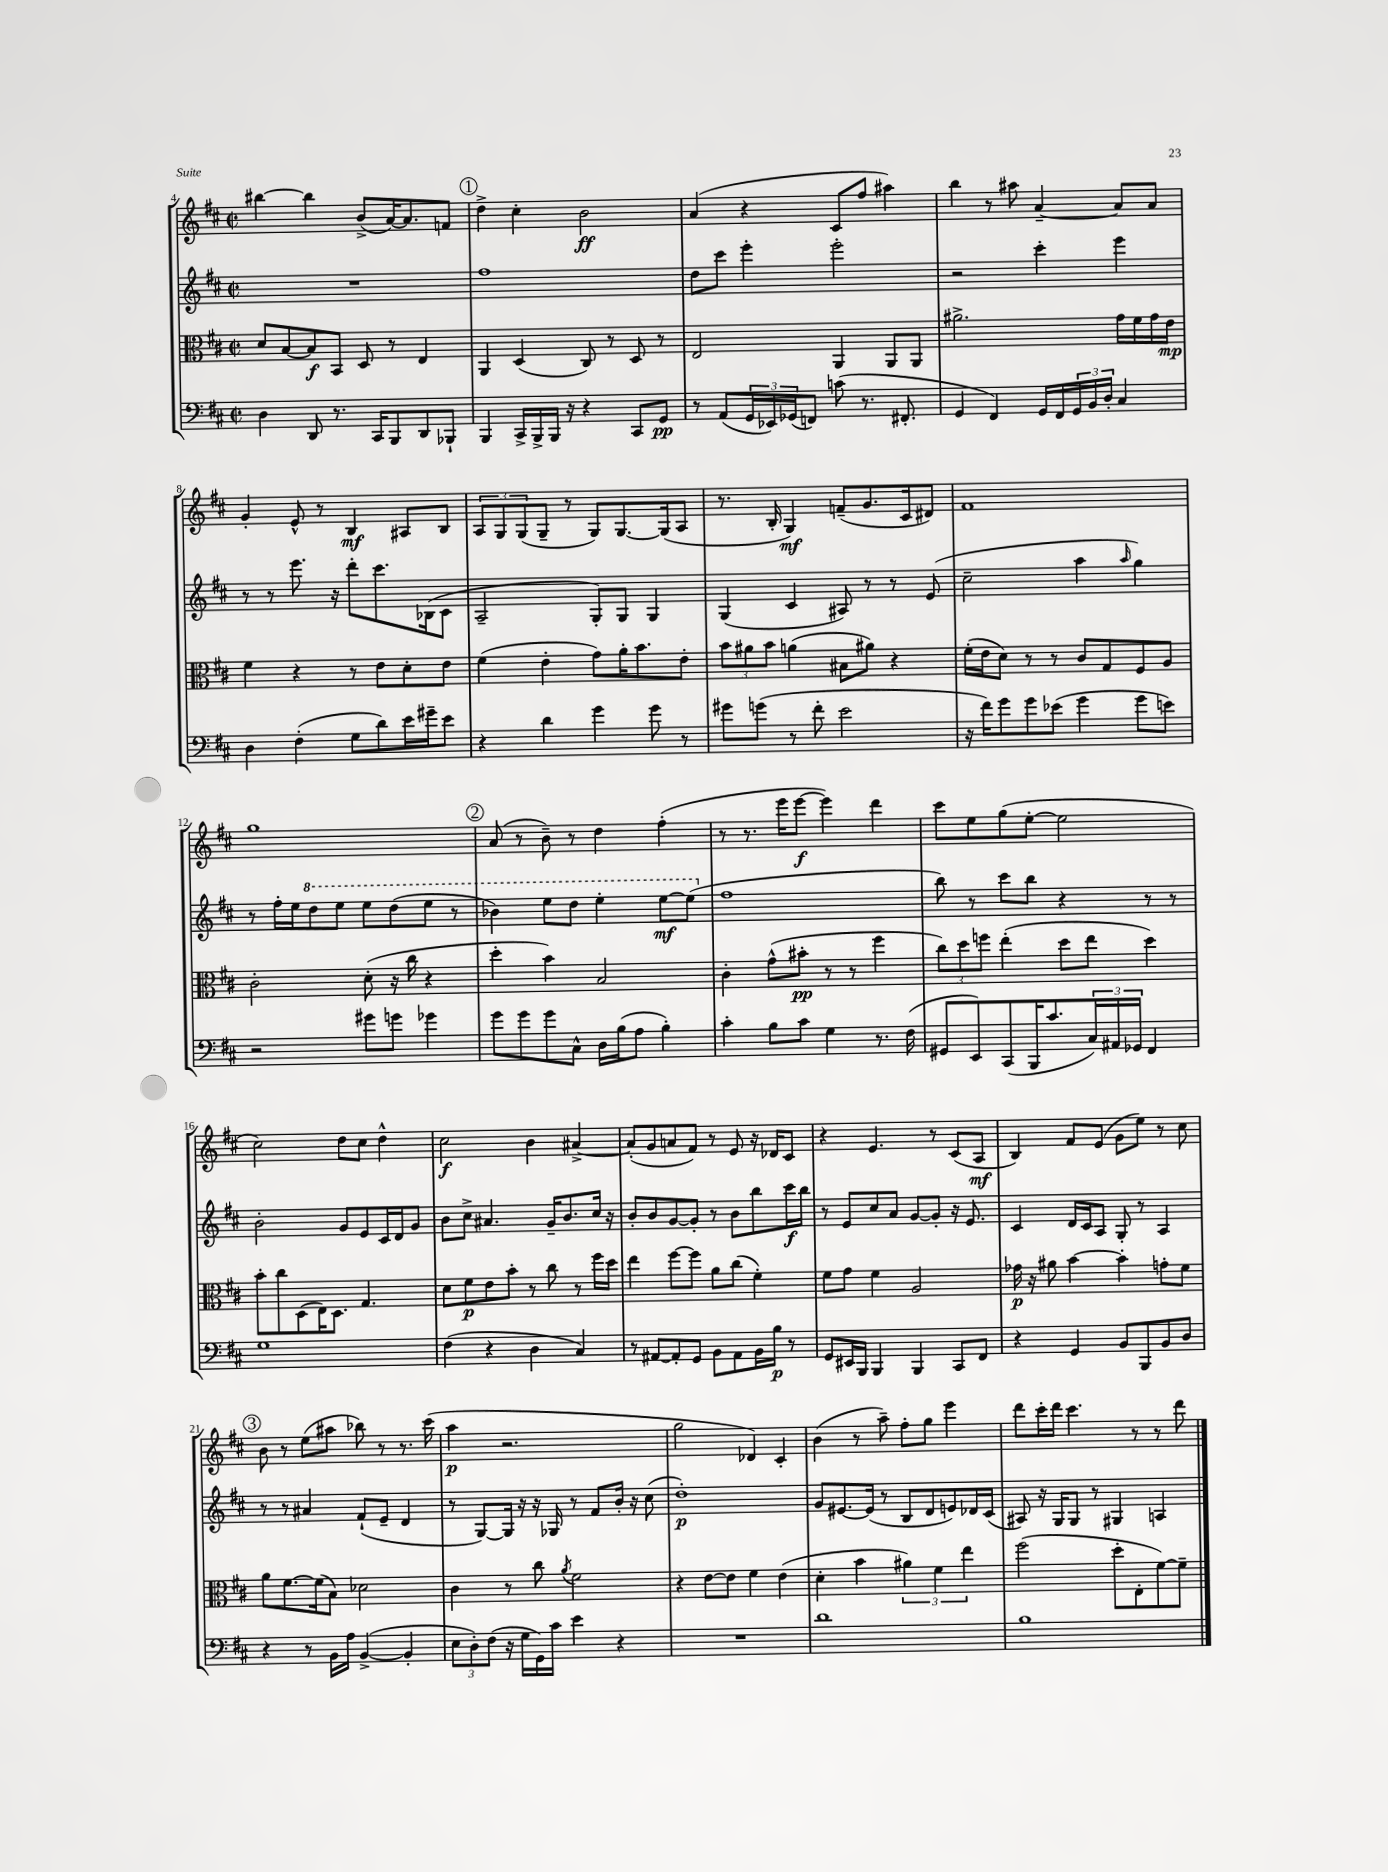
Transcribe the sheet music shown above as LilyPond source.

<<
\new StaffGroup <<
\new Staff = "s0" {
    \clef treble \key d \major \defaultTimeSignature \time 2/2
    bis''4~ bis''4 b'8->( a'16~) a'8. f'8 |
    \mark \markup { \circle "1" } d''4-> cis''4-. b'2\ff |
    a'4( r4 cis'8 fis''8 ais''4) |
    b''4 r8 ais''8 a'4~-- a'8 a'8 |
    g'4-. e'8-^ r8 b4\mf ais8 b8 |
    \tuplet 3/2 { a8 g8 g8( } g8-- r8 g8) g8.~ g16( a8 |
    r8. b16-. g4\mf) f'8--( g'8. cis'16 dis'8) |
    fis'1 |
    g''1 |
    \mark \markup { \circle "2" } a'8( r8 b'8--) r8 d''4 fis''4-.( |
    r8 r8. e'''16 e'''8~\f e'''4) d'''4 |
    cis'''8 e''8 g''8( e''8~-. e''2 |
    cis''2) d''8 cis''8 d''4-^ |
    cis''2\f b'4 ais'4~-> |
    ais'8-.( g'8 a'8 fis'8) r8 e'8 r16 des'16 cis'8 |
    r4 e'4. r8 cis'8( a8\mf |
    b4) fis'8 e'8( g'8 e''8) r8 cis''8 |
    \mark \markup { \circle "3" } b'8 r8 e''8( ais''8 bes''8) r8 r8. cis'''16( |
    a''4\p r2. |
    g''2 des'4) cis'4-. |
    b'4( r8 a''8--) fis''8-. g''8 e'''4 |
    d'''8 cis'''16-. d'''16 cis'''4. r8 r8 d'''8 \bar "|." |
}
\new Staff = "s1" {
    \clef treble \key d \major \defaultTimeSignature \time 2/2
    R1 |
    \mark \markup { \circle "1" } fis''1 |
    d''8 cis'''8 e'''4-. e'''2-. |
    r2 cis'''4-. e'''4 |
    r8 r8 e'''8. r16 d'''8-. cis'''8. bes16( cis'8 |
    a2-- g8-.) g8 g4 |
    g4( cis'4 ais8) r8 r8 e'8( |
    cis''2-- a''4 \grace { a''16 } g''4) |
    r8 fis''16-. e''16 \ottava #1 d'''8 e'''8 e'''8 d'''8( e'''8 r8 |
    \mark \markup { \circle "2" } bes''4) e'''8 d'''8 e'''4-. e'''8~\mf e'''8( \ottava #0 |
    fis''1 |
    b''8) r8 cis'''8 b''8 r4 r8 r8 |
    b'2-. g'8 e'8 cis'16 d'16 g'8 |
    b'8 cis''8-> ais'4. g'16-- b'8. cis''16 r16 |
    b'8-. b'8 g'8~ g'8-. r8 b'8 b''8 cis'''16\f b''16 |
    r8 e'8 cis''8 a'8 g'8~ g'8-. r16 e'8. |
    cis'4 d'16 cis'16 a8 g8-. r8 a4 |
    \mark \markup { \circle "3" } r8 r8 ais'4 fis'8-!( e'8-- d'4 |
    r8 g8~) g16 r16 r16 ges16 r8 fis'8 b'16-. r16 cis''8( |
    d''1-.\p) |
    g'8 eis'8.~ eis'16( r8 b8 d'8 e'8) des'16 cis'16( |
    ais8) r16 g16 g8 r8 gis4 a4 \bar "|." |
}
\new Staff = "s2" {
    \clef alto \key d \major \defaultTimeSignature \time 2/2
    d'8 b8~ b8\f b,8 d8 r8 e4 |
    \mark \markup { \circle "1" } a,4 d4( cis8) r8 d8 r8 |
    e2 a,4 a,8 a,8 |
    ais'2.-> g'16 fis'16 g'16 e'16\mp |
    fis'4 r4 r8 e'8 d'8-. e'8 |
    fis'4( e'4-. g'8) a'16-. b'8. e'8-. |
    \tuplet 3/2 { b'8 ais'8 b'8 } a'4( bis8 ais'8) r4 |
    fis'16-.( e'16 d'8) r8 r8 cis'8 g8 fis8 a8 |
    cis'2-. d'8-.( r16 cis''16 r4 |
    \mark \markup { \circle "2" } d''4-. b'4) b2 |
    cis'4-. g'8-^( bis'8-.\pp r8 r8 fis''4 |
    \tuplet 3/2 { cis''8) d''8 f''8 } e''4-.( d''8 e''8 d''4) |
    b'8-. cis''8 d8( e16) d8. g4. |
    d'8 fis'8\p e'8 b'8-. r8 cis''8 r8 fis''16 d''16 |
    e''4 fis''8~ fis''8 a'8 cis''8( fis'4-.) |
    fis'8 g'8 fis'4 a2 |
    ges'16\p r16 ais'8 b'4~ b'4-. g'8-. fis'8 |
    \mark \markup { \circle "3" } a'8 fis'8.~ fis'16( b8) des'2 |
    cis'4 r8 cis''8 \acciaccatura { a'8 } fis'2 |
    r4 e'8~ e'8 fis'4 e'4( |
    d'4-. b'4 \tuplet 3/2 { ais'4) fis'4 e''4 } |
    fis''2( d''8-. e8-. fis'8~) fis'8-- \bar "|." |
}
\new Staff = "s3" {
    \clef bass \key d \major \defaultTimeSignature \time 2/2
    d4 d,8 r8. cis,16 b,,8 d,8 bes,,8-! |
    \mark \markup { \circle "1" } b,,4 cis,16-> b,,16-> b,,16 r16 r4 cis,8 g,8\pp |
    r8 a,8( \tuplet 3/2 { g,16 ees,16) ges,16( } f,8) c'8( r8. fis,8.-. |
    g,4 fis,4) g,16 fis,16 \tuplet 3/2 { g,16 b,16 d16-. } cis4 |
    d4 fis4-.( g8 d'8) e'16 gis'16-- e'8 |
    r4 d'4 g'4 g'8 r8 |
    gis'8 g'8( r8 fis'8-. e'2 |
    r16 fis'16) g'8 g'8 ees'8( g'4 g'8 e'8) |
    r2 gis'8 g'8 ges'4 |
    \mark \markup { \circle "2" } g'8 g'8 g'8 cis8-^ d16 b16( a8 b4-.) |
    cis'4-. b8 cis'8 g4 r8. fis16( |
    gis,8 e,8) cis,8( b,,16 cis'8. \tuplet 3/2 { cis16) ais,16 ges,16 } fis,4 |
    g1 |
    fis4( r4 d4 cis4) |
    r8 ais,8~ ais,8-. g,8 b,8 ais,8 b,16 b16\p r8 |
    g,8 eis,16 b,,16 b,,4 b,,4 cis,8 fis,8 |
    r4 g,4 b,8 b,,8 b,8 d8 |
    \mark \markup { \circle "3" } r4 r8 b,16 a16 b,4~->( b,4-. |
    \tuplet 3/2 { e8 d8-.) fis8( } r16 g16 g,16) cis'16 e'4 r4 |
    R1 |
    d'1 |
    b1 \bar "|." |
}
>>
>>
\layout { \context { \Score currentBarNumber = #4 } }
